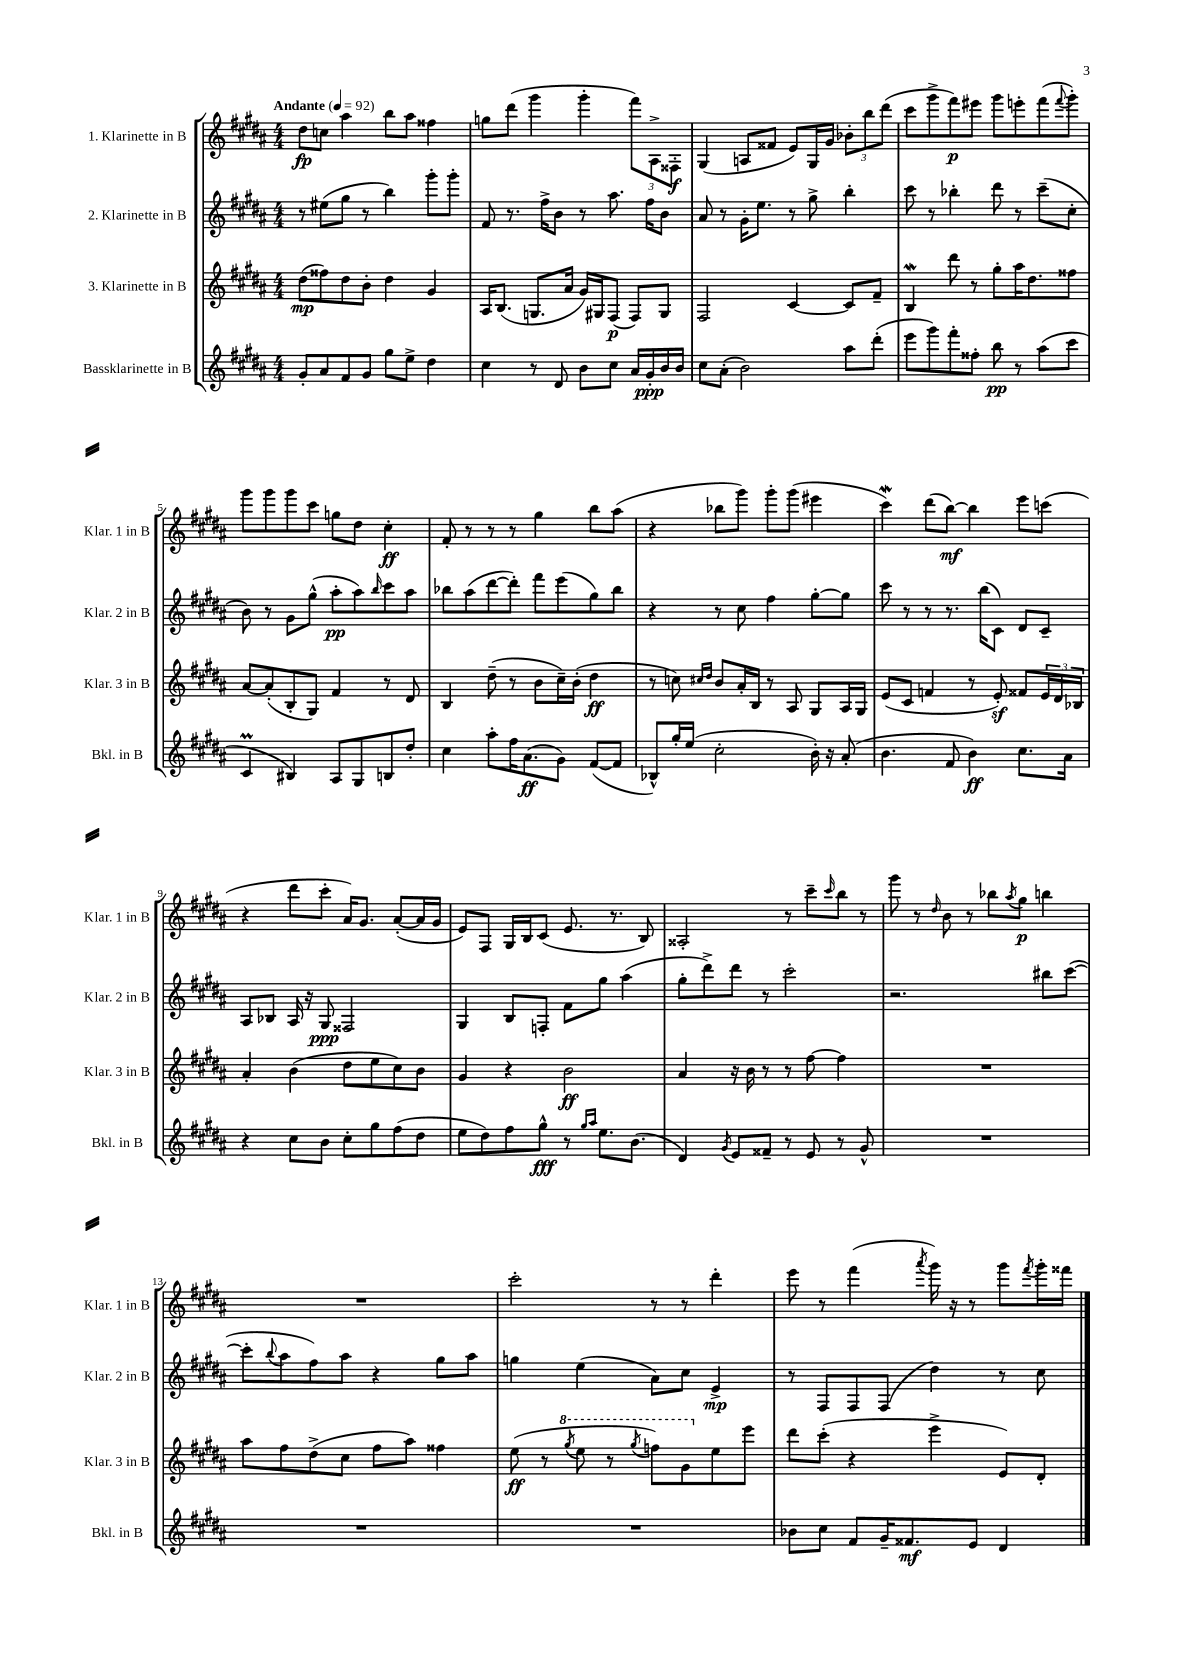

**kern	**kern	**kern	**kern
*staff4	*staff3	*staff2	*staff1
*clefG2	*clefG2	*clefG2	*clefG2
*k[f#c#g#d#a#]	*k[f#c#g#d#a#]	*k[f#c#g#d#a#]	*k[f#c#g#d#a#]
*M4/4	*M4/4	*M4/4	*M4/4
*MM92	*MM92	*MM92	*MM92
8g#'/L	(8dd#\L	8r	8dd#\L
8a#/	8ff##\)	(8ee#\L	8cc\J
8f#/	8dd#\	8gg#\J	4aa#\
8g#/J	8b'\J	8r	.
8gg#\L	4dd#\	4bb\)	8bb\L
8ee^\J	.	.	8aa#\J
4dd#\	4g#/	8ggg#'\L	4ff##\
.	.	8ggg#'\J	.
=	=	=	=
4cc#\	16A#/LK	8f#/	8gg\L
.	(8.B/J	.	.
.	.	8.r	(8ddd#\J
8r	8.G/L	.	4ggg#\
.	.	16ff#^\LK	.
8d#/	.	8b\J	.
.	16a#/Jk	.	.
8b\L	16g#/LL)	8r	4ggg#'\
.	16G#/J	.	.
8cc#\J	(8F#/J	8.aa#\	.
16a#/LL	8F#/L)	.	12fff#\L)
16g#'/	.	16ff#\LK	.
.	.	.	12A#^\
16b/	8G#/J	8b\J	.
.	.	.	12F##'\J
16b/JJ	.	.	.
=	=	=	=
8cc#\L	2F#/	8a#/	(4G#/
(8a#'\J	.	8r	.
2b\)	.	16g#'\LK	8A/L
.	.	8.ee\J	.
.	.	.	8f##/J
.	[4c#/	8r	8e/L)
.	.	8gg#^\	16G#/L
.	.	.	16g#/JJ
8aa#\L	8c#/]L	4bb'\	12b-'\L
.	.	.	12bb\
(8ddd#'\J	8f#~/J	.	.
.	.	.	(12ddd#\J
=	=	=	=
8eee\L	4B/	8ccc#\	8ccc#\L
8ggg#\)	.	8r	8ggg#^\
8fff#'\	8ddd#\	4bb-'\	8fff#\)
8ff##'\J	8r	.	8eee#\J
8bb\	8gg#'\L	8ddd#\	8ggg#\L
8r	16aa#\K	8r	8eee'\
.	8.dd#\	.	.
(8aa#\L	.	(8ccc#~\L	(8fff#\
.	.	.	8qqfff#/
8ccc#\J	8ff##\J	8cc#'\J	8ggg#'\J)
=	=	=	=
4c#/	[8a#/L	8b\)	8ggg#\L
.	(8a#'/]	8r	8ggg#\
4B#/)	8B'/	8g#\L	8ggg#\
.	8G#/J)	(8gg#^^\J	8ccc#\J
8A#/L	4f#/	8aa#'\L	8gg\L
8G#/	.	8aa#\)	8dd#\J
.	.	16qqbb/	.
8B/	8r	8ccc#\	4cc#'\
8dd#'/J	8d#/	8aa#\J	.
=	=	=	=
4cc#\	4B/	8bb-\L	8f#'/
.	.	(8aa#\	8r
8aa#'\L	(8dd#~\	[8ddd#\	8r
16ff#\K	8r	8ddd#'\]J)	8r
(8.a#\	.	.	.
.	8b\L	8fff#\L	4gg#\
8g#\J)	16cc#~\L)	(8eee\	.
.	(16b'\JJ	.	.
([8f#/L	4dd#\	8gg#\)	8bb\L
8f#/]J	.	8bb-\J	(8aa#\J
=	=	=	=
8B-^^/L)	8r	4r	4r
16gg#'/L	8cc\)	.	.
(16ee/JJ	.	.	.
.	16qqcc#/LL	.	.
.	16qqdd#/JJ	.	.
2cc#'\	8b/L	8r	8bb-\L
.	16a#'/L	8cc#\	8ggg#\J)
.	16B/JJ	.	.
.	8r	4ff#\	8ggg#'\L
.	8A#/	.	(8ggg#\J
16b'\)	8G#/L	[8gg#'\L	4eee#\
16r	.	.	.
(8a#'/	16A#/L	8gg#\]J	.
.	16G#/JJ	.	.
=	=	=	=
4.b\	(8e/L	8ccc#\	4ccc#\)
.	8c#/J	8r	.
.	4f/	8r	(8ddd#\L
8f#/	.	8.r	[8bb\J)
4b\)	8r	.	4bb\]
.	.	(16bb\LK	.
.	8e'/)	8c#\J)	.
8.cc#\L	8f##/L	8d#/L	8eee\L
.	24e/L	8c#~/J	(8ccc\J
.	24d#/	.	.
16a#\Jk	.	.	.
.	24B-/JJ	.	.
=	=	=	=
4r	4a#'/	8A#/L	4r
.	.	8B-/J	.
8cc#\L	(4b\	16A#/	8ddd#\L
.	.	16r	.
8b\J	.	8G#/	8ccc#'\J
8cc#'\L	8dd#\L	2F##/	16a#/LK)
.	.	.	8.g#/J
8gg#\	8ee\	.	.
(8ff#\	8cc#\)	.	([8a#'/L
8dd#\J	8b\J	.	16a#/]L
.	.	.	16g#/JJ
=	=	=	=
8ee\L	4g#/	4G#/	8e/L)
8dd#\)	.	.	8F#/J
8ff#\	4r	8B/L	16G#/LL
.	.	.	16B/J
8gg#^^\J	.	8F'/J	(8c#/J
8r	2b\	8f#\L	8.e/
16qqgg#/LL	.	.	.
16qqaa#/JJ	.	.	.
8.ee\L	.	8gg#\J	.
.	.	.	8.r
.	.	(4aa#\	.
(8.b\J	.	.	.
.	.	.	8B/)
=	=	=	=
4d#/)	4a#/	8gg#'\L	2A##'/
.	.	8ddd#^\)	.
8qg#/	.	.	.
8e/L	16r	8ddd#\J	.
.	16b\	.	.
8f##~/J	8r	8r	.
8r	8r	2ccc#'\	8r
8e/	[8ff#\	.	8ccc#~\L
.	.	.	16qqccc#/
8r	4ff#\]	.	8bb\J
8g#^^/	.	.	8r
=	=	=	=
1r	1r	2.r	8ggg#\
.	.	.	8r
.	.	.	16qqdd#/
.	.	.	8b\
.	.	.	8r
.	.	.	8bb-\L
.	.	.	8qaa#/
.	.	.	8gg#\J
.	.	8bb#\L	4bb\
.	.	([8ccc#\J	.
=	=	=	=
1r	8aa#\L	8ccc#'\]L	1r
.	.	8qqbb/	.
.	8ff#\	8aa#\	.
.	(8dd#^\	8ff#\)	.
.	8cc#\J	8aa#\J	.
.	8ff#\L	4r	.
.	8aa#\J)	.	.
.	4ff##\	8gg#\L	.
.	.	8aa#\J	.
=	=	=	=
1r	(8ee\	4gg\	2ccc#'\
.	8r	.	.
.	8qggg#/	.	.
.	8eee\	(4ee\	.
.	8r	.	.
.	8qggg#/	.	.
.	8fff\L)	8a#\L)	8r
.	8gg#\	8cc#\J	8r
.	8ee\	4e^/	4ddd#'\
.	8eee\J	.	.
=	=	=	=
8b-\L	8ddd#\L	8r	8eee\
8cc#\J	(8ccc#'\J	8F#/L	8r
8f#/L	4r	8F#/	(4fff#\
16g#~/K	.	(8F#/J	.
8.f##/	.	.	.
.	.	.	8qaaa#/
.	4eee^\	4dd#\)	16ggg#\)
.	.	.	16r
8e/J	.	.	8r
4d#/	8e/L)	8r	8ggg#\L
.	.	.	8qfff#/
.	8d#'/J	8cc#\	16ggg#'\L
.	.	.	16fff##\JJ
==	==	==	==
*-	*-	*-	*-
